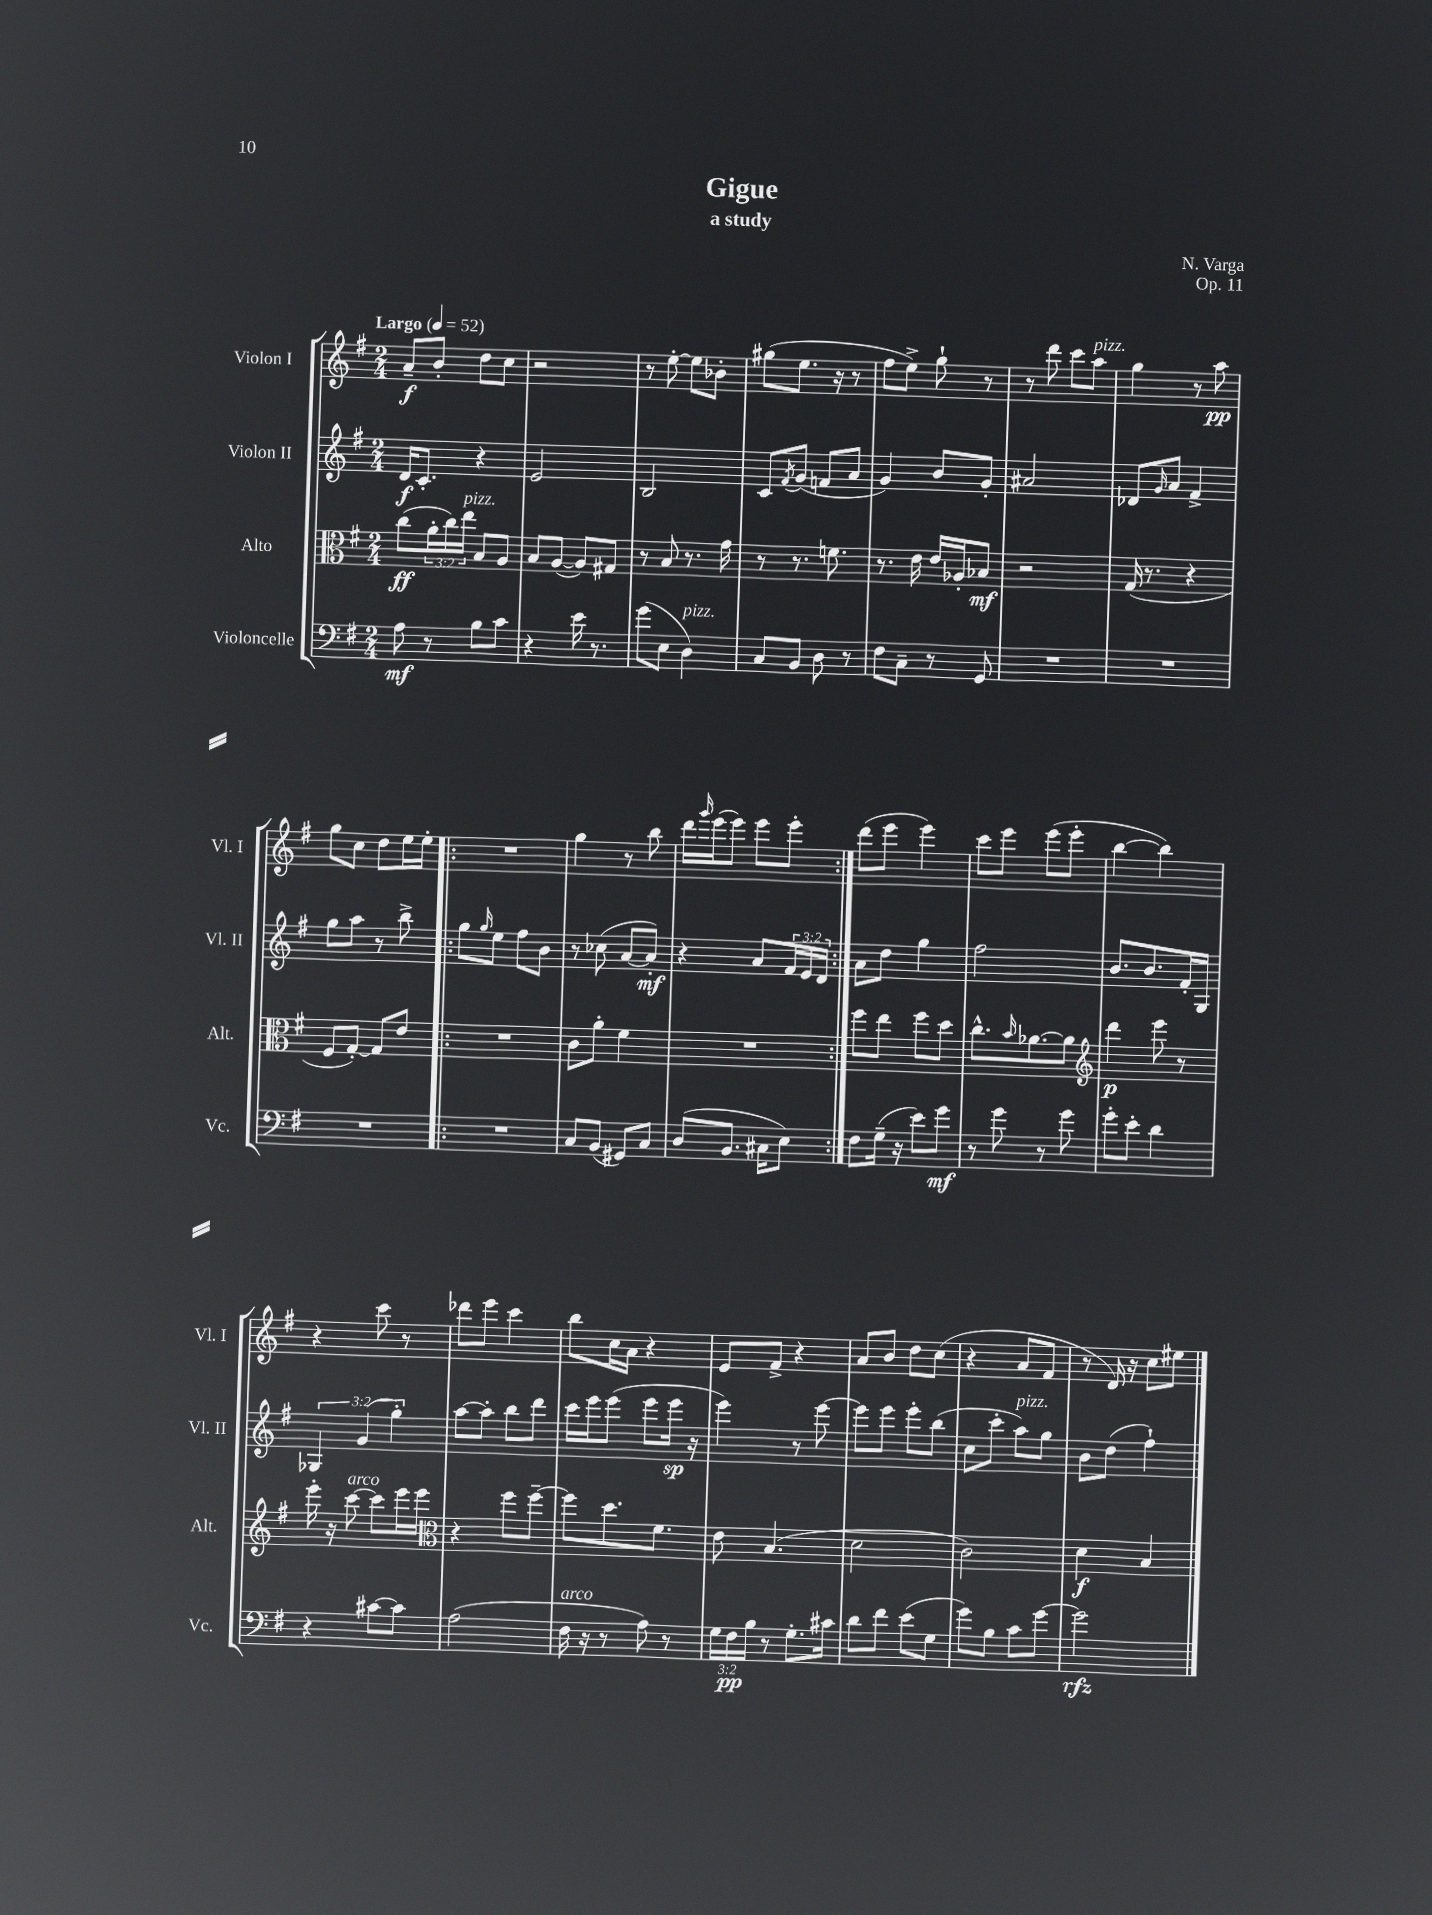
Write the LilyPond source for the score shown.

\header { title = "Gigue" composer = "N. Varga" subtitle = "a study" opus = "Op. 11" }
<<
\new StaffGroup <<
\new Staff = "s0" \with { instrumentName = "Violon I" shortInstrumentName = "Vl. I" } {
    \clef treble \key g \major \numericTimeSignature \time 2/4 \tempo "Largo" 4 = 52
    a'8--\f b'8-. d''8 c''8 |
    r2 |
    r8 e''8~-. e''8 bes'8-. |
    gis''8( e''8. r16 r8 |
    fis''8 e''8->) g''8-! r8 |
    r8 d'''8 c'''8 a''8^\markup { \italic "pizz." } |
    g''4 r8 a''8\pp |
    g''8 c''8 d''8 e''16 e''16-. |
    \repeat volta 2 { R2 |
    g''4 r8 b''8 |
    d'''16 \grace { g'''16 } e'''16( e'''8) e'''8 e'''8-. | }
    d'''8( e'''8 e'''4) |
    c'''8 e'''8 e'''8( e'''8-. |
    b''4~ b''4) |
    r4 c'''8 r8 |
    des'''8 e'''8 c'''4 |
    b''8 c''16 a'16 r4 |
    e'8 fis'8-> r4 |
    a'8 b'8 d''8 c''8( |
    r4 a'8 fis'8 |
    r8 d'16) r16 c''8 eis''8 \bar "|." |
}
\new Staff = "s1" \with { instrumentName = "Violon II" shortInstrumentName = "Vl. II" } {
    \clef treble \key g \major \numericTimeSignature \time 2/4 \override Staff.TupletNumber.text = #tuplet-number::calc-fraction-text
    d'16\f c'8.-. r4 |
    e'2 |
    b2 |
    c'8 \acciaccatura { fis'8 } g'8( f'8 a'8 |
    g'4) b'8 g'8-. |
    ais'2 |
    des'8 \grace { g'16 } a'8 fis'4-> |
    g''8 a''8 r8 b''8-> |
    \repeat volta 2 { g''8 \grace { g''16 } e''8 fis''8 b'8 |
    r8 ces''8( a'8~ a'8-.\mf) |
    r4 a'8 \tuplet 3/2 { fis'16 e'16 d'16 } | }
    a'8 d''8 g''4 |
    fis''2 |
    b'8. b'8. fis'16-. g16 |
    \tuplet 3/2 { ges4 g'4( g''4-.) } |
    a''8~ a''8-. b''8 d'''8 |
    c'''16 e'''16 e'''8( e'''8 e'''16\sp r16 |
    e'''4) r8 e'''8~ |
    e'''8 e'''8 e'''8-. b''8( |
    c''8 c'''8-. a''8^\markup { \italic "pizz." }) g''8 |
    b'8 d''8( fis''4-!) \bar "|." |
}
\new Staff = "s2" \with { instrumentName = "Alto" shortInstrumentName = "Alt." } {
    \clef alto \key g \major \numericTimeSignature \time 2/4 \override Staff.TupletNumber.text = #tuplet-number::calc-fraction-text
    c''8\ff( \tuplet 3/2 { a'16-. c''16) e''16^\markup { \italic "pizz." } } b8 a8 |
    b8 a8~( a8) gis8 |
    r8 b8 r8. g'16 |
    r8 r8. f'8. |
    r8. e'16 e'16 aes16-. bes8\mf |
    r2 |
    g16( r8. r4 |
    fis8 g8~-.) g8 e'8 |
    \repeat volta 2 { R2 |
    c'8 a'8-. fis'4 |
    R2 | }
    fis''8 e''8 fis''8 d''8 |
    c''8.-^ \grace { b'16 } aes'8.~ aes'8 |
    \clef treble d'''4\p e'''8 r8 |
    e'''16-. r16 c'''8~^\markup { \italic "arco" } c'''8 e'''16 e'''16 |
    \clef alto r4 fis''8 fis''8~-- |
    fis''8 d''8. fis'8. |
    e'8 b4.( |
    d'2 |
    c'2) |
    d'4\f b4 \bar "|." |
}
\new Staff = "s3" \with { instrumentName = "Violoncelle" shortInstrumentName = "Vc." } {
    \clef bass \key g \major \numericTimeSignature \time 2/4 \override Staff.TupletNumber.text = #tuplet-number::calc-fraction-text
    a8\mf r8 b8 c'8 |
    r4 e'16 r8. |
    g'8( e8 d4^\markup { \italic "pizz." }) |
    c8 b,8 d8 r8 |
    fis8 c8-- r8 g,8 |
    R2 |
    R2 |
    R2 |
    \repeat volta 2 { R2 |
    c8 b,8( gis,8) c8 |
    d8( b,8. cis16 e8) | }
    fis8 g16--( r16 e'8) g'8\mf |
    r8 g'8 r8 g'8 |
    g'8-. e'8-. d'4 |
    r4 cis'8~ cis'8 |
    a2( |
    fis16^\markup { \italic "arco" } r16 r8 a8) r8 |
    \tuplet 3/2 { g16 fis16\pp b16 } r8 g8.-. cis'16 |
    d'8 fis'8 e'8( g8 |
    g'8) b8 c'8 g'8~ |
    g'2\rfz \bar "|." |
}
>>
>>
\layout { \context { \Score \remove "Bar_number_engraver" } }
